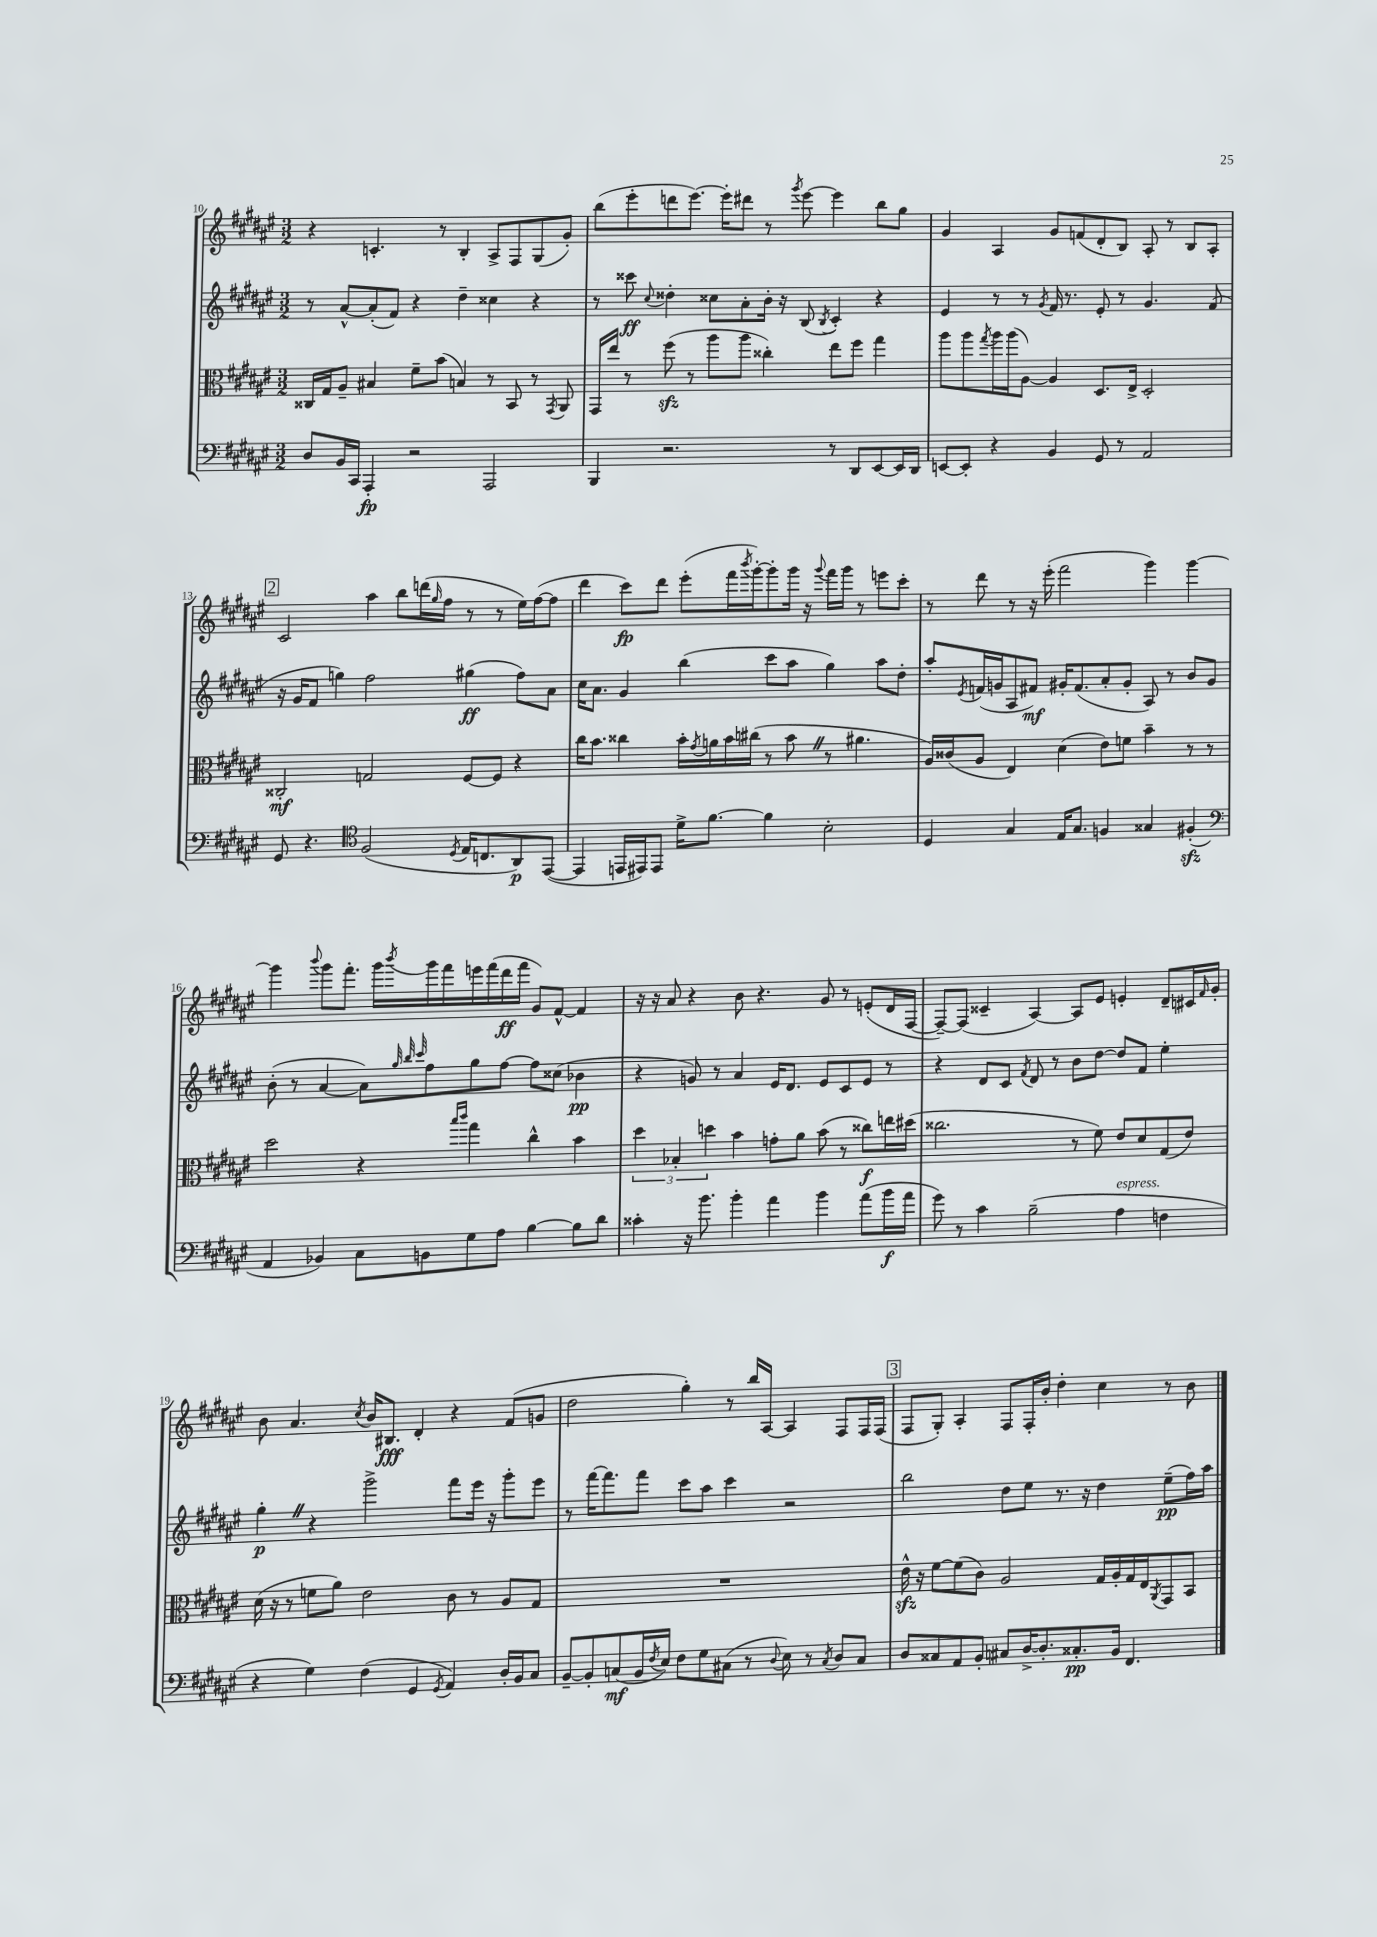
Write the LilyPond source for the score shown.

<<
\new StaffGroup <<
\new Staff = "s0" {
    \clef treble \key fis \major \numericTimeSignature \time 3/2
    r4 c'4.-. r8 b4-. ais8-> fis8 gis8( gis'8-.) |
    b''8( eis'''8-. d'''8 eis'''8.~) eis'''16-. dis'''8 r8 \acciaccatura { gis'''8 } eis'''8~ eis'''4 b''8 gis''8 |
    gis'4 ais4 gis'8 f'8( dis'8-. b8) ais8-. r8 b8 ais8-. |
    \mark \markup { \box "2" } cis'2 ais''4 b''8 d'''16( \grace { gis''16 } fis''16 r8 r8 eis''16) fis''16~( fis''8 |
    dis'''4 cis'''8\fp) dis'''8 eis'''8-.( fis'''16 \acciaccatura { b'''8 } gis'''16~-.) gis'''8-. gis'''16 r16 \appoggiatura { gis'''8 } fis'''16 gis'''16 r8 e'''8 cis'''8-. |
    r8 dis'''8 r8 r16 eis'''16-.( fis'''2 gis'''4) gis'''4~ |
    gis'''4 \appoggiatura { b'''8 } gis'''8 fis'''8.-. gis'''16 \acciaccatura { b'''8 } gis'''16 fis'''16 e'''16 fis'''16( dis'''16\ff fis'''16 gis'8) fis'8~-^ fis'4 |
    r16 r16 ais'8 r4 b'8 r4. gis'8 r8 e'8-.( dis'16 fis16~ |
    fis8~--) fis8( cisis'4-- ais4~) ais8 eis'8 e'4-. dis'8-- cis'16 \grace { fis'16 } gis'16-. |
    b'8 ais'4. \acciaccatura { cis''8 } b'16 bis8.\fff dis'4-. r4 fis'8( g'8 |
    dis''2 gis''4-.) r8 b''16 ais16~ ais4 fis8 fis16 fis16( |
    \mark \markup { \box "3" } fis8 gis8-.) ais4-. fis8 fis16-. b'16-. dis''4-. cis''4 r8 b'8 \bar "|." |
}
\new Staff = "s1" {
    \clef treble \key fis \major \numericTimeSignature \time 3/2
    r8 ais'8~-^ ais'8-.( fis'8) r4 dis''4-- cisis''4 r4 |
    r8 cisis'''8\ff \appoggiatura { cis''8 } disis''4-. cisis''8 ais'8-. b'16-. r16 b8( \acciaccatura { b8 } cis'4-.) r4 |
    eis'4 r8 r8 \acciaccatura { gis'8 } fis'16 r8. eis'8-. r8 gis'4. fis'8( |
    \mark \markup { \box "2" } r16 gis'16 fis'8 g''4) fis''2 gis''4\ff( fis''8) ais'8 |
    cis''16 ais'8. gis'4 b''4( cis'''8 ais''8 gis''4) ais''8 dis''8-. |
    ais''8-. \acciaccatura { eis'8 } f'16( g'16 ais8 fis'8\mf) gis'16-. fis'8.( ais'8-. gis'8-. ais8) r8 b'8 gis'8 |
    b'8-.( r8 ais'4~ ais'8) \grace { gis''32 b''32 cis'''32 } fis''8 gis''8 fis''8~ fis''8 cisis''8( bes'4\pp |
    r4 g'8) r8 ais'4 eis'16 dis'8. eis'8 cis'8 eis'8 r8 |
    r4 dis'8 cis'8 \acciaccatura { fis'8 } dis'8 r8 b'8 dis''8~ dis''8 fis'8 eis''4-. |
    gis''4-.\p \once \override BreathingSign.text = \markup { \musicglyph "scripts.caesura.straight" } \breathe r4 gis'''2-> fis'''8 eis'''16 r16 gis'''8-. eis'''8 |
    r8 fis'''16~ fis'''8. fis'''8 cis'''8 ais''8 cis'''4 r2 |
    \mark \markup { \box "3" } b''2 dis''8 eis''8 r8. r16 dis''4 eis''8--\pp( fis''16) ais''16 \bar "|." |
}
\new Staff = "s2" {
    \clef alto \key fis \major \numericTimeSignature \time 3/2
    cisis16 gis16 ais8-- bis4 fis'8-- b'8( b4) r8 b,8 r8 \acciaccatura { gis,8 } ais,8 |
    gis,16 eis''16 r8 fis''8\sfz( r8 ais''8 ais''8 cisis''4-.) eis''8 fis''8 gis''4 |
    ais''8 ais''8 \acciaccatura { gis''8 } ais''16 ais''16( ais8~) ais4 dis8. eis16-> dis2-. |
    \mark \markup { \box "2" } cisis2-.\mf g2 fis8~ fis8 r4 |
    cis''16 b'8. cisis''4 b'16-. \acciaccatura { gis'8 } a'16 b'16 cis''16( r8 b'8 \once \override BreathingSign.text = \markup { \musicglyph "scripts.caesura.straight" } \breathe r8 ais'4. |
    ais16) cisis'16( ais8 eis4) dis'4( eis'8) f'8 b'4-- r8 r8 |
    dis''2 r4 \grace { b''16 cis'''16 } gis''4 cis''4-^ b'4 |
    \tuplet 3/2 { dis''4 bes4-. d''4 } b'4 g'8-. ais'8 b'8( r8 cisis''8\f) e''16 dis''16( |
    cisis''2. r8 fis'8) eis'8 dis'8 gis8( eis'8) |
    dis'16( r16 r8 f'8 ais'8) eis'2 cis'8 r8 ais8 gis8 |
    R1. |
    \mark \markup { \box "3" } eis'16-^\sfz r16 fis'8~ fis'8( cis'8) ais2 gis16 ais16-. gis16 eis16 \acciaccatura { ais,8 } gis,8 b,8 \bar "|." |
}
\new Staff = "s3" {
    \clef bass \key fis \major \numericTimeSignature \time 3/2
    dis8 b,16 cis,16 ais,,4-.\fp r2 ais,,2 |
    b,,4 r2. r8 dis,8 eis,8~ eis,16 dis,16 |
    e,8~ e,8-. r4 b,4 gis,8 r8 ais,2 |
    \mark \markup { \box "2" } gis,8 r4. \clef tenor fis2( \acciaccatura { dis8 } eis16 c8. ais,8\p) eis,8~( |
    eis,4 e,16 eis,16) eis,8 dis'16-> fis'8.~ fis'4 b2-. |
    dis4 gis4 eis16 gis8. f4 gisis4 fis4-.\sfz( |
    \clef bass ais,4 bes,4) cis8 b,8 gis8 ais8 b4~ b8 dis'8 |
    cisis'4-. r16 b'8. b'4-. ais'4 b'4 ais'8( b'16\f ais'16 |
    gis'8) r8 cis'4 b2--( ais4^\markup { \italic "espress." } f4 |
    r4 gis4) fis4( gis,4 \acciaccatura { gis,8 } ais,4) dis16-. b,16 cis8 |
    b,8~-- b,8-. c8\mf( b,16 \acciaccatura { fis8 } eis16) fis8 gis8 cis8( r8 \appoggiatura { dis8 } eis8) r8 \acciaccatura { cis8 } dis8 cis8 |
    \mark \markup { \box "3" } dis8 cisis8 ais,8 b,8-. cis8 dis16~-> dis8.-. cisis8.-.\pp b,16 fis,4. \bar "|." |
}
>>
>>
\layout { \context { \Score currentBarNumber = #10 } }
